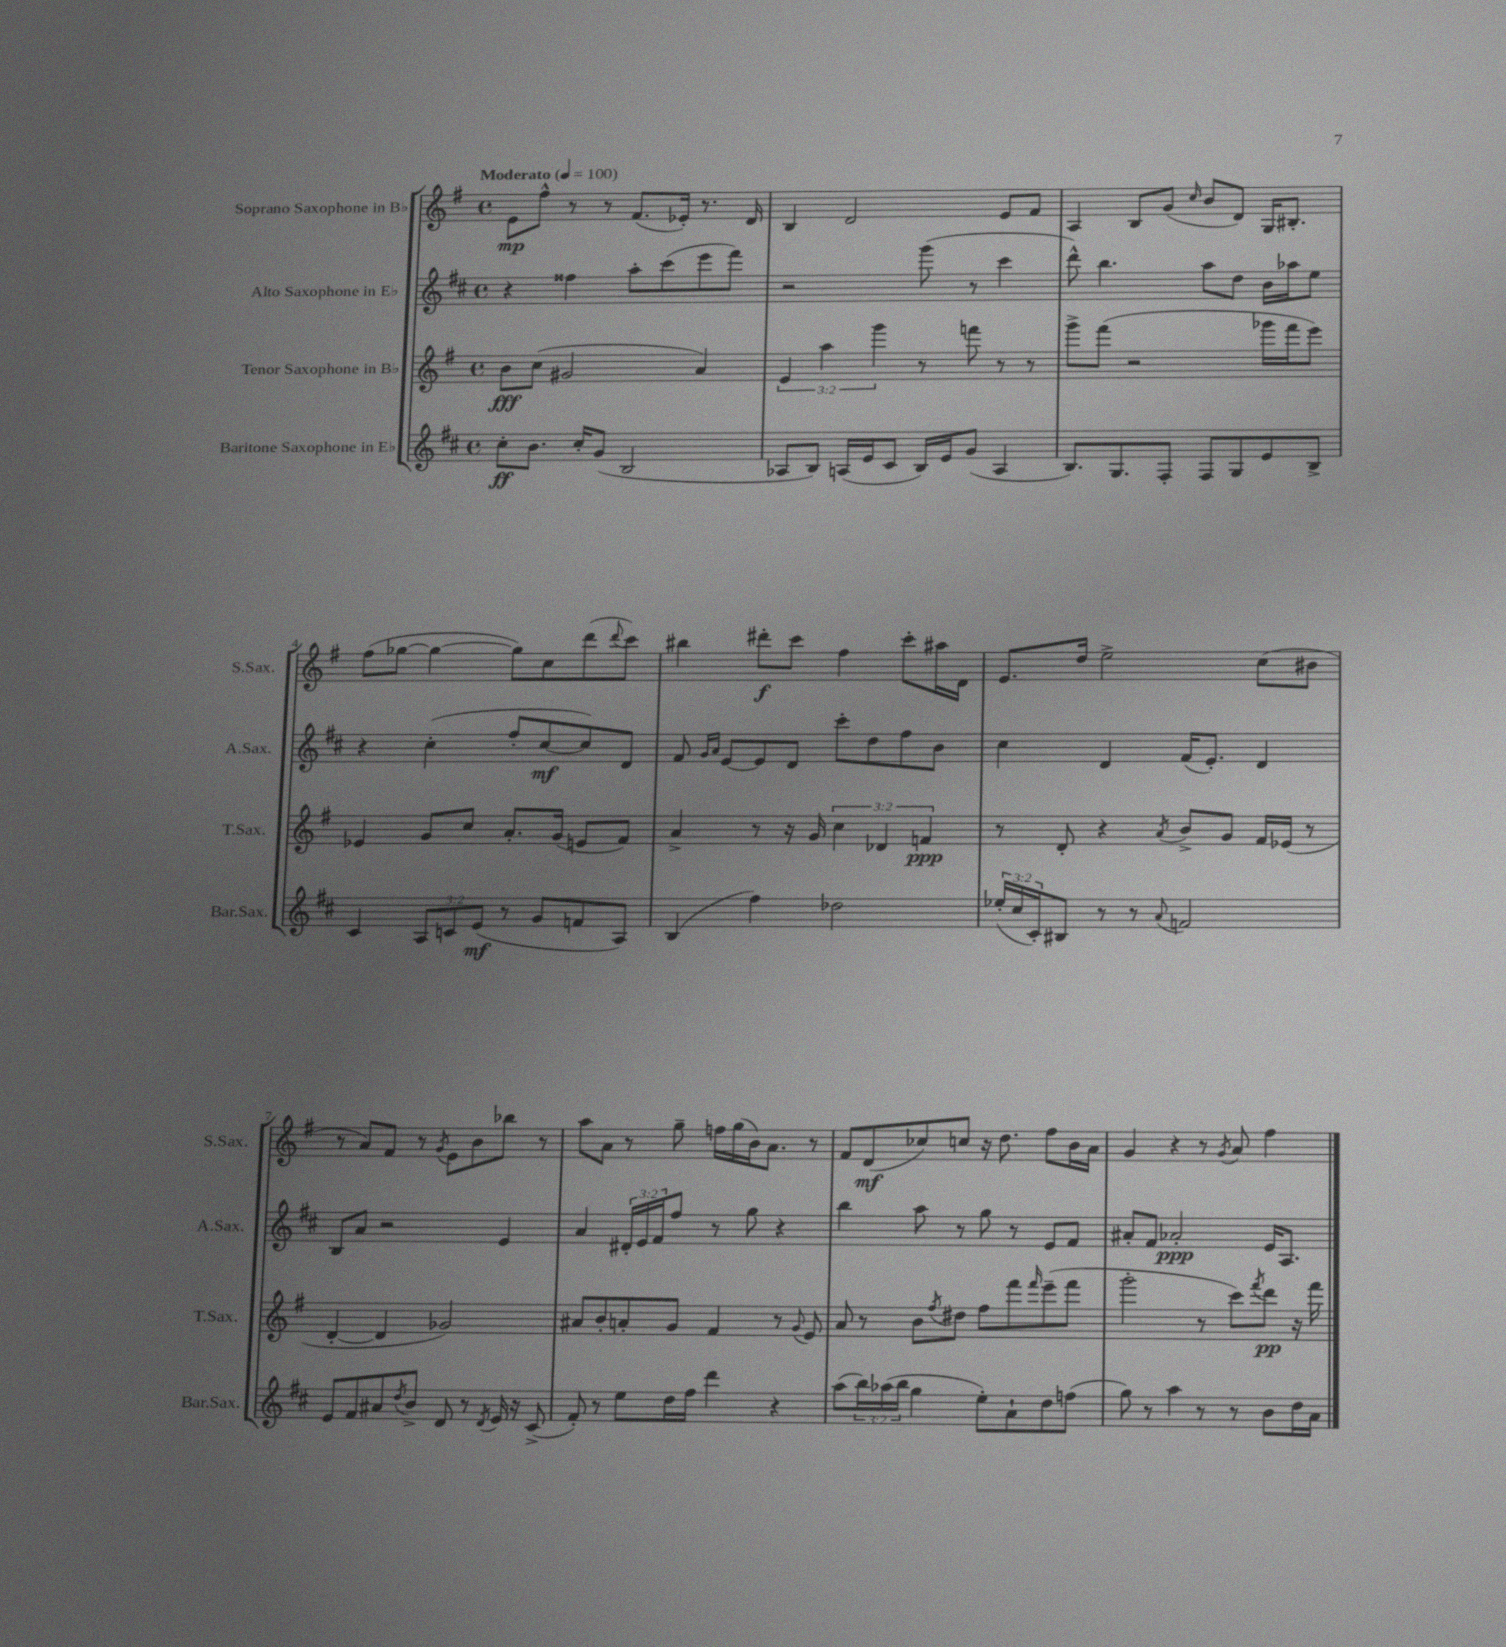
<<
\new StaffGroup <<
\new Staff = "s0" \with { instrumentName = "Soprano Saxophone in Bb" shortInstrumentName = "S.Sax." } {
    \clef treble \key g \major \defaultTimeSignature \time 4/4 \tempo "Moderato" 4 = 100
    e'8\mp fis''8-^ r8 r8 fis'8.( ees'16-.) r8. d'16 |
    b4 d'2 e'8 fis'8 |
    a4 b8 g'8( \grace { c''16 } b'8 d'8) g16 bis8.-. |
    fis''8( ges''8~ ges''4~ ges''8) c''8 d'''8( \appoggiatura { d'''8 } c'''8) |
    bis''4 dis'''8-.\f c'''8 fis''4 c'''8-. ais''16 d'16 |
    e'8. d''16 e''2-> c''8( bis'8 |
    r8 a'8) fis'8 r8 \acciaccatura { g'8 } e'8 b'8 bes''8 r8 |
    a''8 a'8 r8 g''8-- f''16 g''16( b'16) a'8. r8 |
    fis'8 d'8\mf( ces''8) c''8 r16 d''8. fis''8 b'16 a'16 |
    g'4 r4 r8 \acciaccatura { g'8 } a'8 fis''4 \bar "|." |
}
\new Staff = "s1" \with { instrumentName = "Alto Saxophone in Eb" shortInstrumentName = "A.Sax." } {
    \clef treble \key d \major \defaultTimeSignature \time 4/4 \override Staff.TupletNumber.text = #tuplet-number::calc-fraction-text
    r4 fisis''4 a''8-. cis'''8( e'''8 fis'''8) |
    r2 g'''8( r8 cis'''4 |
    d'''8-^) b''4. a''8 d''8 b'16 aes''16 e''8 |
    r4 cis''4-.( fis''8-. cis''8~\mf cis''8) d'8 |
    fis'8 \grace { g'16 a'16 } e'8~ e'8 d'8 cis'''8-. d''8 fis''8 b'8 |
    cis''4 d'4 fis'16( e'8.-.) d'4 |
    b8 a'8 r2 e'4 |
    a'4 \tuplet 3/2 { dis'16-. e'16 fis'16 } fis''8 r8 g''8 r4 |
    b''4 a''8 r8 g''8 r8 e'8 fis'8 |
    ais'8-. fis'8 aes'2-.\ppp e'16 a8. \bar "|." |
}
\new Staff = "s2" \with { instrumentName = "Tenor Saxophone in Bb" shortInstrumentName = "T.Sax." } {
    \clef treble \key g \major \defaultTimeSignature \time 4/4 \override Staff.TupletNumber.text = #tuplet-number::calc-fraction-text
    b'8\fff c''8( gis'2 a'4) |
    \tuplet 3/2 { e'4 a''4 g'''4 } r8 f'''8 r8 r8 |
    g'''8-> fis'''8( r2 ges'''16 fis'''16 e'''8) |
    ees'4 g'8 c''8 a'8.-. g'16( e'8 fis'8) |
    a'4-> r8 r16 g'16 \tuplet 3/2 { c''4 des'4 f'4\ppp } |
    r8 d'8-. r4 \acciaccatura { a'8 } b'8-> g'8 fis'16 ees'16( r8 |
    d'4~-. d'4 ges'2) |
    ais'8 b'8-. a'8-. g'8 fis'4 r8 \appoggiatura { g'8 } e'8 |
    a'8 r8 b'8 \acciaccatura { fis''8 } dis''8 fis''8 fis'''8 \grace { fis'''16 } e'''8--( fis'''8 |
    g'''2-. r8 c'''8) \acciaccatura { fis'''8 } d'''8\pp r16 fis'''16 \bar "|." |
}
\new Staff = "s3" \with { instrumentName = "Baritone Saxophone in Eb" shortInstrumentName = "Bar.Sax." } {
    \clef treble \key d \major \defaultTimeSignature \time 4/4 \override Staff.TupletNumber.text = #tuplet-number::calc-fraction-text
    cis''8-.\ff b'8. cis''16-. g'8( b2 |
    aes8 b8) a16( e'16 cis'8 b16) e'16 g'8( a4 |
    b8.) g8. fis8-. fis8 g8 e'8 b8-> |
    cis'4 \tuplet 3/2 { a8 c'8 e'8\mf( } r8 g'8 f'8 a8) |
    b4( fis''4) des''2 |
    \tuplet 3/2 { ees''16-.( cis''16 cis'16-.) } bis8 r8 r8 \appoggiatura { a'8 } f'2 |
    e'8 fis'8 ais'8 \acciaccatura { d''8 } b'8-> d'8 r8 \acciaccatura { d'8 } e'16 r16 cis'8->( |
    fis'8-.) r8 e''8 d''16 fis''16 d'''4 r4 |
    a''8( \tuplet 3/2 { b''16) aes''16( b''16 } g''4 e''8-.) a'8-! d''8 f''8( |
    g''8) r8 a''4 r8 r8 b'8 d''16 a'16 \bar "|." |
}
>>
>>
